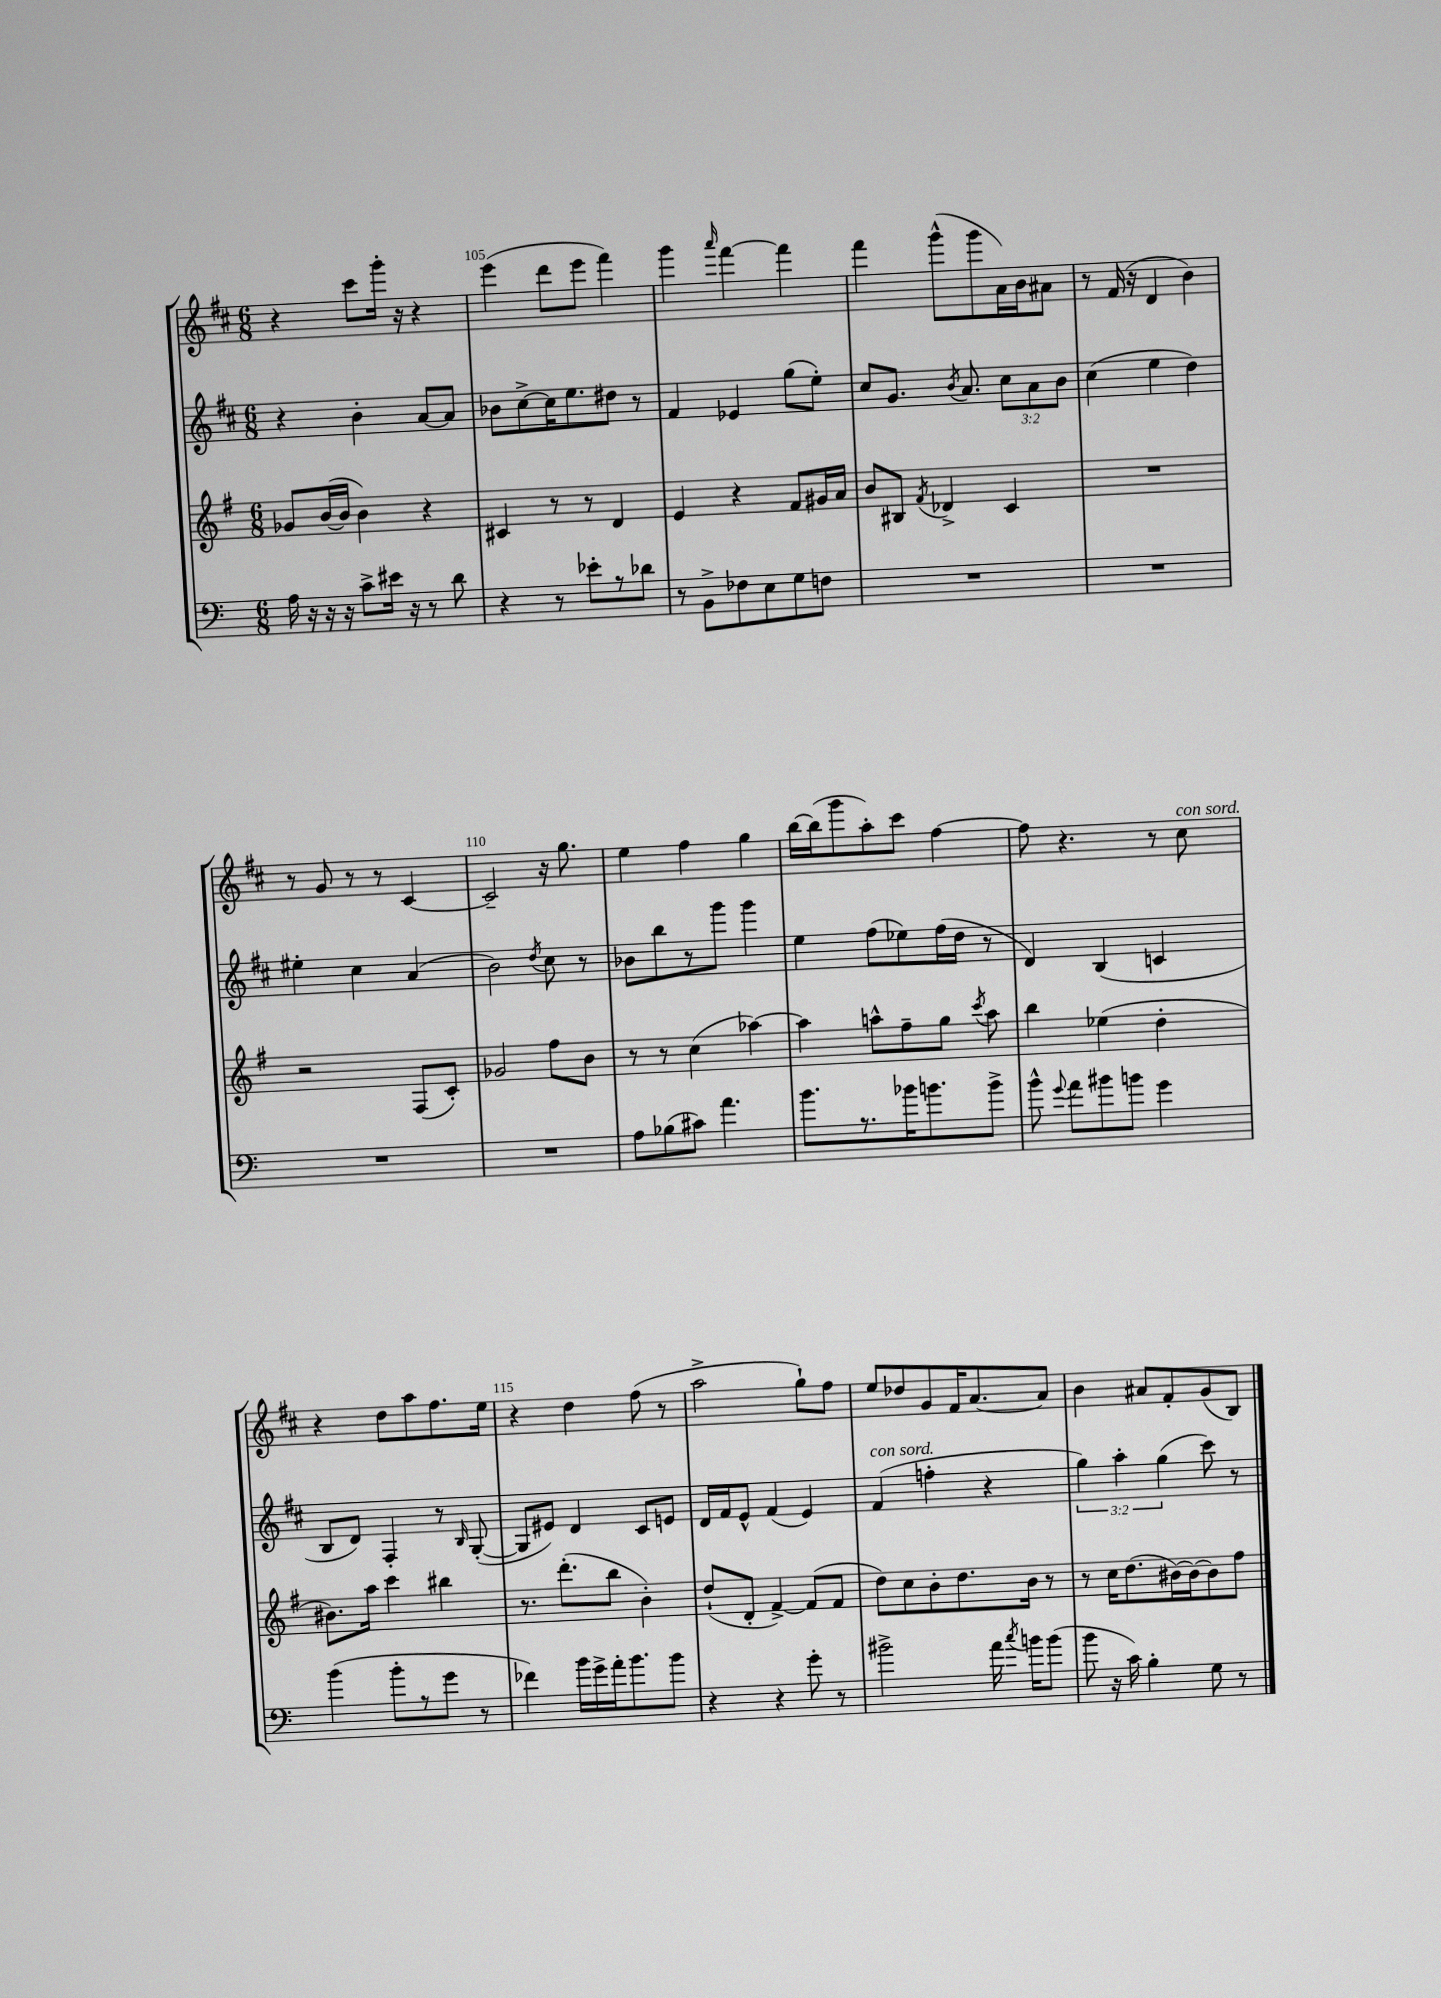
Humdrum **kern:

**kern	**kern	**kern	**kern
*part4	*part3	*part2	*part1
*staff4	*staff3	*staff2	*staff1
*clefF4	*clefG2	*clefG2	*clefG2
*k[]	*k[f#]	*k[f#c#]	*k[f#c#]
*M6/8	*M6/8	*M6/8	*M6/8
=104	=104	=104	=104
16A\	8g-X/L	4r	4r
16r	.	.	.
16r	([16b/L	.	.
16r	16b/JJ]	.	.
8c^\L	4b\)	4b'\	8ccc#\L
16e#X\Jk	.	.	16ggg'\Jk
16r	.	.	16r
8r	4r	[8a/L	4r
8d\	.	8a/J]	.
=105	=105	=105	=105
4r	4c#X/	8b-X\L	(4eee\
.	.	[8cc#^\	.
8r	8r	16cc#\K]	8ddd\L
.	.	8.ee\	.
8e-X'\L	8r	.	8eee\J
8r	4d/	8dd#X\J	4fff#\)
8d-X\J	.	8r	.
=106	=106	=106	=106
8r	4e/	4f#/	4ggg\
8BB^\L	.	.	.
.	.	.	16qqaaa/
8F-X\	4r	4e-X/	[4fff#\
8E\	.	.	.
8G\	8f#/L	(8gg\L	4fff#\]
8Fn\J	16g#X/L	8ee'\J)	.
.	16a/JJ	.	.
=107	=107	=107	=107
2.r	8b/L	8cc#/L	4fff#\
.	8B#X/J	8.g/J	.
.	8qf#/	.	.
.	4d-X^/	.	(8ggg^^\L
.	.	8qb/	.
.	.	8.a/	.
.	.	.	8ggg\
.	4c/	12cc#\L	16a\L)
.	.	.	16b\J
.	.	12a\	.
.	.	.	8a#X\J
.	.	12b\J	.
=108	=108	=108	=108
2.r	2.r	(4cc#\	8r
.	.	.	(16f#/
.	.	.	16r
.	.	4ee\	4d/
.	.	4dd\)	4b\)
!!LO:LB:g=z
=109	=109	=109	=109
2.r	2r	4ee#X'\	8r
.	.	.	8g/
.	.	4cc#\	8r
.	.	.	8r
.	(8F#/L	(4a/	[4c#/
.	8c'/J)	.	.
=110	=110	=110	=110
2.r	2g-X/	2b\)	2c#~/]
.	.	8qdd/	.
.	8ff#\L	8cc#\	16r
.	.	.	8.gg\
.	8b\J	8r	.
=111	=111	=111	=111
8A\L	8r	8b-X\L	4ee\
(8B-X\	8r	8bb\	.
8c#X\J)	(4cc\	8r	4ff#\
4.a\	.	8ggg\J	.
.	[4aa-X\)	4ggg\	4gg\
=112	=112	=112	=112
8.b\L	4aa-\]	4ee\	[16bb\LL
.	.	.	(16bb\J]
.	.	.	8ggg\
8.r	.	.	.
.	8aan^^\L	(8ff#\L	8aa'\)
16b-X\K	8ff#~\	8ee-X\)	8ccc#\J
8.bn\	.	.	.
.	8gg\J	(16ff#\L	[4ff#\
.	.	16dd\JJ	.
.	8qccc/	.	.
8b^\J	8aa\	8r	.
=113	=113	=113	=113
8b^^\	4bb\	4d/)	8ff#\]
8qqg/	.	.	.
8a\L	.	.	4.r
8b#X\	(4ee-X\	(4B/	.
8bn\J	.	.	.
4g\	4dd'\	4cn/	8r
!	!	!	!LO:TX:a:i:t=con sord.
.	.	.	8cc#\
!!LO:LB:g=z
=114	=114	=114	=114
(4b\	8.b#X\L)	8B/L	4r
.	.	8d/J)	.
.	16aa\Jk	.	.
8b'\L	4ccc\	4F#'/	8dd\L
8r	.	.	8aa\
8g\J	4bb#X\	8r	8.ff#\
.	.	16qqB/	.
8r	.	([8G'/	.
.	.	.	16ee\Jk
=115	=115	=115	=115
4f-X\)	8.r	8G/L]	4r
.	.	8e#X/J)	.
.	(8.ddd'\L	.	.
16b\LL	.	4d/	4dd\
16g^\	.	.	.
16a'\J	8bb\J	.	.
8.b\	.	.	.
.	4b'\)	8c#/L	(8ff#\
8b\J	.	8en/J	8r
=116	=116	=116	=116
4r	(8dd`/L	16d/LL	2aa^\
.	.	16f#/J	.
.	8d'/J	8e^^/J	.
4r	[4f#^/)	(4f#/	.
8g'\	(8f#/L]	4e/)	8gg`\L)
8r	8f#/J	.	8ff#\J
=117	=117	=117	=117
!	!	!LO:TX:a:i:t=con sord.	!
2b#X^\	8dd\L)	(4f#/	8ee/L
.	8cc\	.	8dd-X/
.	8b'\	4ffn'\	8g/
.	8.dd\	.	16f#/K
.	.	.	[8.a/
16a\	.	4r	.
8qcc/	.	.	.
16bn\KL	16b\Jk	.	.
(8b\J	8r	.	8a/J]
=118	=118	=118	=118
8b\	8r	6gg\)	4b\
16r	16cc\KL	.	.
.	.	6aa'\	.
16c\)	(8.dd\	.	.
4B'\	.	.	8a#X/L
.	.	(6gg\	.
.	[16b#X\L)	.	8f#'/
.	16b#\J_	.	.
8G\	8b#\]	8ccc#\)	(8g/
8r	8ff#\J	8r	8B/J)
==	==	==	==
*-	*-	*-	*-
